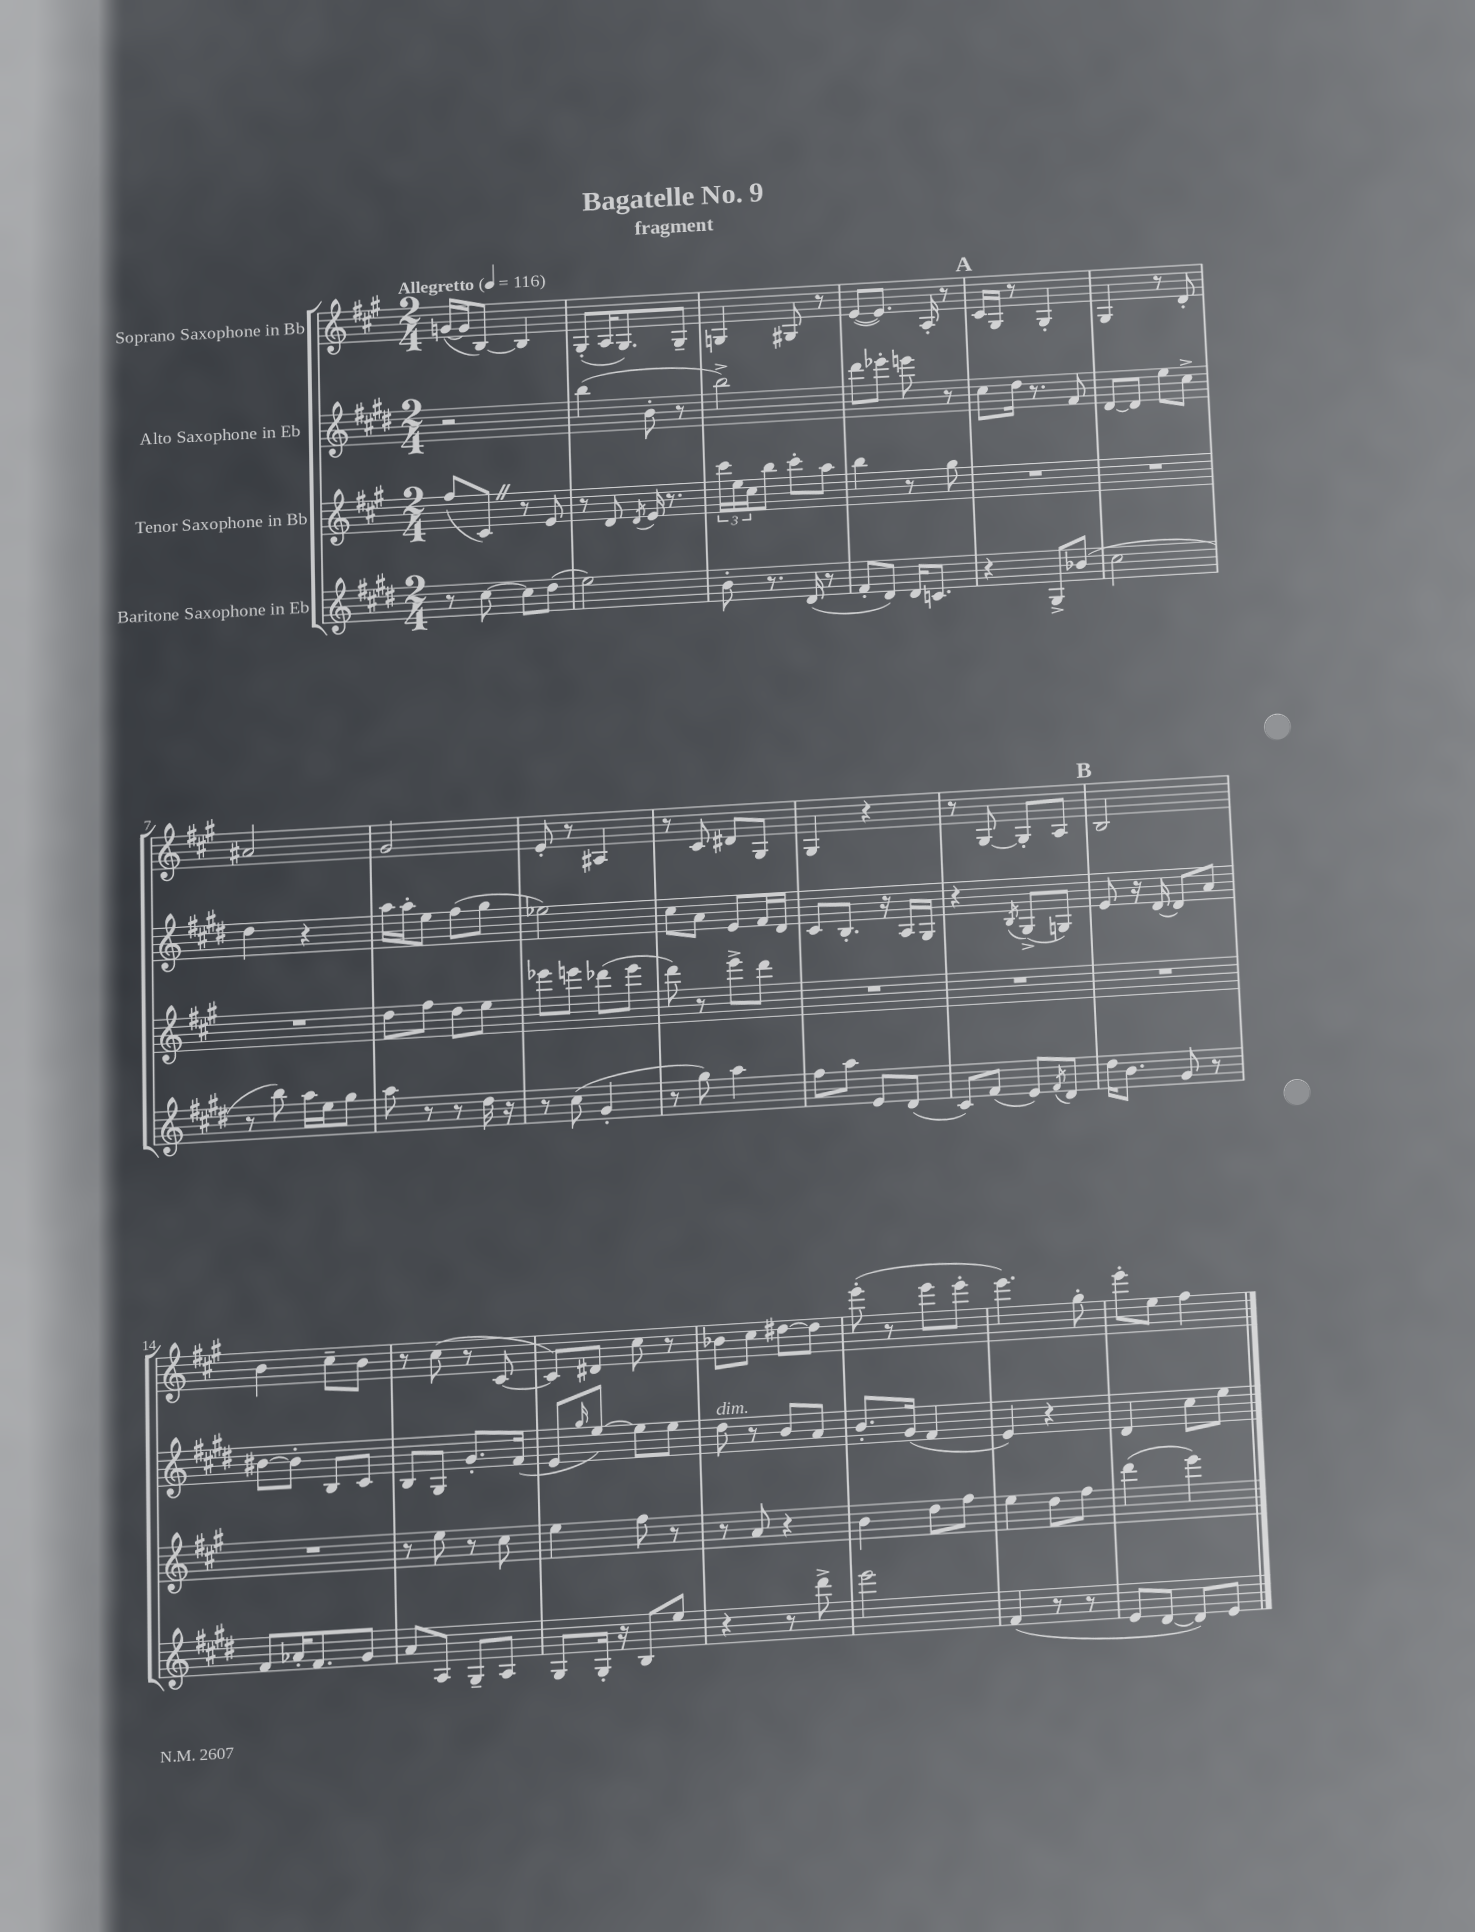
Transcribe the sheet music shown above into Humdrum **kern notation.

**kern	**kern	**kern	**kern
*staff4	*staff3	*staff2	*staff1
*clefG2	*clefG2	*clefG2	*clefG2
*k[f#c#g#d#]	*k[f#c#g#]	*k[f#c#g#d#]	*k[f#c#g#]
*M2/4	*M2/4	*M2/4	*M2/4
*MM116	*MM116	*MM116	*MM116
8r	(8ff#	2r	([16g
.	.	.	16g]
[8cc#	8c#)	.	[8B)
8cc#]	8r	.	4B]
(8dd#	8e	.	.
=	=	=	=
2ee)	8r	(4bb	(8G#'
.	8d	.	16A
.	.	.	8.G#)
.	8qd	.	.
.	16e	8b'	.
.	8.r	.	.
.	.	8r	8G#~
=	=	=	=
8b'	24ccc#	2bb^)	4G
.	24ee	.	.
.	24cc#	.	.
8.r	8bb	.	.
.	8ccc#'	.	8G#
(16d#	.	.	.
8r	8aa	.	8r
=	=	=	=
8f#'	4bb	8ddd#	([8e
8d#)	.	8eee-'	8.e])
16d#	8r	8eee	.
8.c	.	.	16A'
.	8gg#	8r	8r
=	=	=	=
4r	2r	8cc#	16c#
.	.	.	16G#
.	.	16dd#	8r
.	.	8.r	.
8G#^	.	.	4G#'
(8b-	.	8f#	.
=	=	=	=
2cc#	2r	[8d#	4G#
.	.	8d#]	.
.	.	8ee	8r
.	.	8cc#^	8d'
=	=	=	=
8r	2r	4dd#	2a#
8bb)	.	.	.
16aa	.	4r	.
16ee	.	.	.
8gg#	.	.	.
=	=	=	=
8aa	8dd	16aa	2g#
.	.	16aa'	.
8r	8ff#	8ee	.
8r	8dd	(8ff#	.
16dd#	8ee	8gg#	.
16r	.	.	.
=	=	=	=
8r	8eee-	2ee-)	8e'
(8cc#	8eee	.	8r
4g#'	(8ddd-	.	4A#
.	8eee	.	.
=	=	=	=
8r	8ddd)	8cc#	8r
8gg#)	8r	8a	8c#
4aa	8eee^	8e	8d#
.	8ddd	16f#	8G#
.	.	16d#	.
=	=	=	=
8ff#	2r	8c#	4G#
8aa	.	8.B'	.
8e	.	.	4r
.	.	16r	.
(8d#	.	16A	.
.	.	16G#	.
=	=	=	=
8c#)	2r	4r	8r
(8f#	.	.	[8G#
.	.	8qB	.
8e)	.	(8G#^	8G#']
8qf#	.	.	.
8d#	.	8G)	8A
=	=	=	=
16dd#	2r	8e	2B
8.b	.	.	.
.	.	16r	.
.	.	[16d#	.
8g#	.	8d#]	.
8r	.	8a	.
=	=	=	=
8f#	2r	[8b#	4b
16a-'	.	8b#']	.
8.f#	.	.	.
.	.	8B	8cc#~
8g#	.	8c#	8b
=	=	=	=
8a	8r	8B	8r
8A	8ee	8G#	(8cc#
8G#~	8r	8.g#'	8r
8A	8cc#	.	[8c#
.	.	(16f#	.
=	=	=	=
8G#	4ee	8e	8c#])
.	.	16qqgg#	.
16G#'	.	[8ee)	8d#
16r	.	.	.
8B	8ff#	8ee]	8cc#
8ee	8r	8ee	8r
=	=	=	=
4r	8r	8dd#	8b-
.	8a	8r	8cc#
8r	4r	8b	[8dd#
8ddd#^	.	8a	8dd#]
=	=	=	=
2eee	4b	8.b'	(8eee'
.	.	.	8r
.	.	(16g#	.
.	8dd	4f#	8eee
.	8ff#	.	8eee'
=	=	=	=
(4f#	4ee	4e)	4.eee)
8r	8dd	4r	.
8r	8ff#	.	8gg#'
=	=	=	=
8e	(4ddd	4d#	8eee'
[8d#	.	.	8ee
8d#])	4eee)	8cc#	4ff#
8e	.	8ee	.
==	==	==	==
*-	*-	*-	*-
